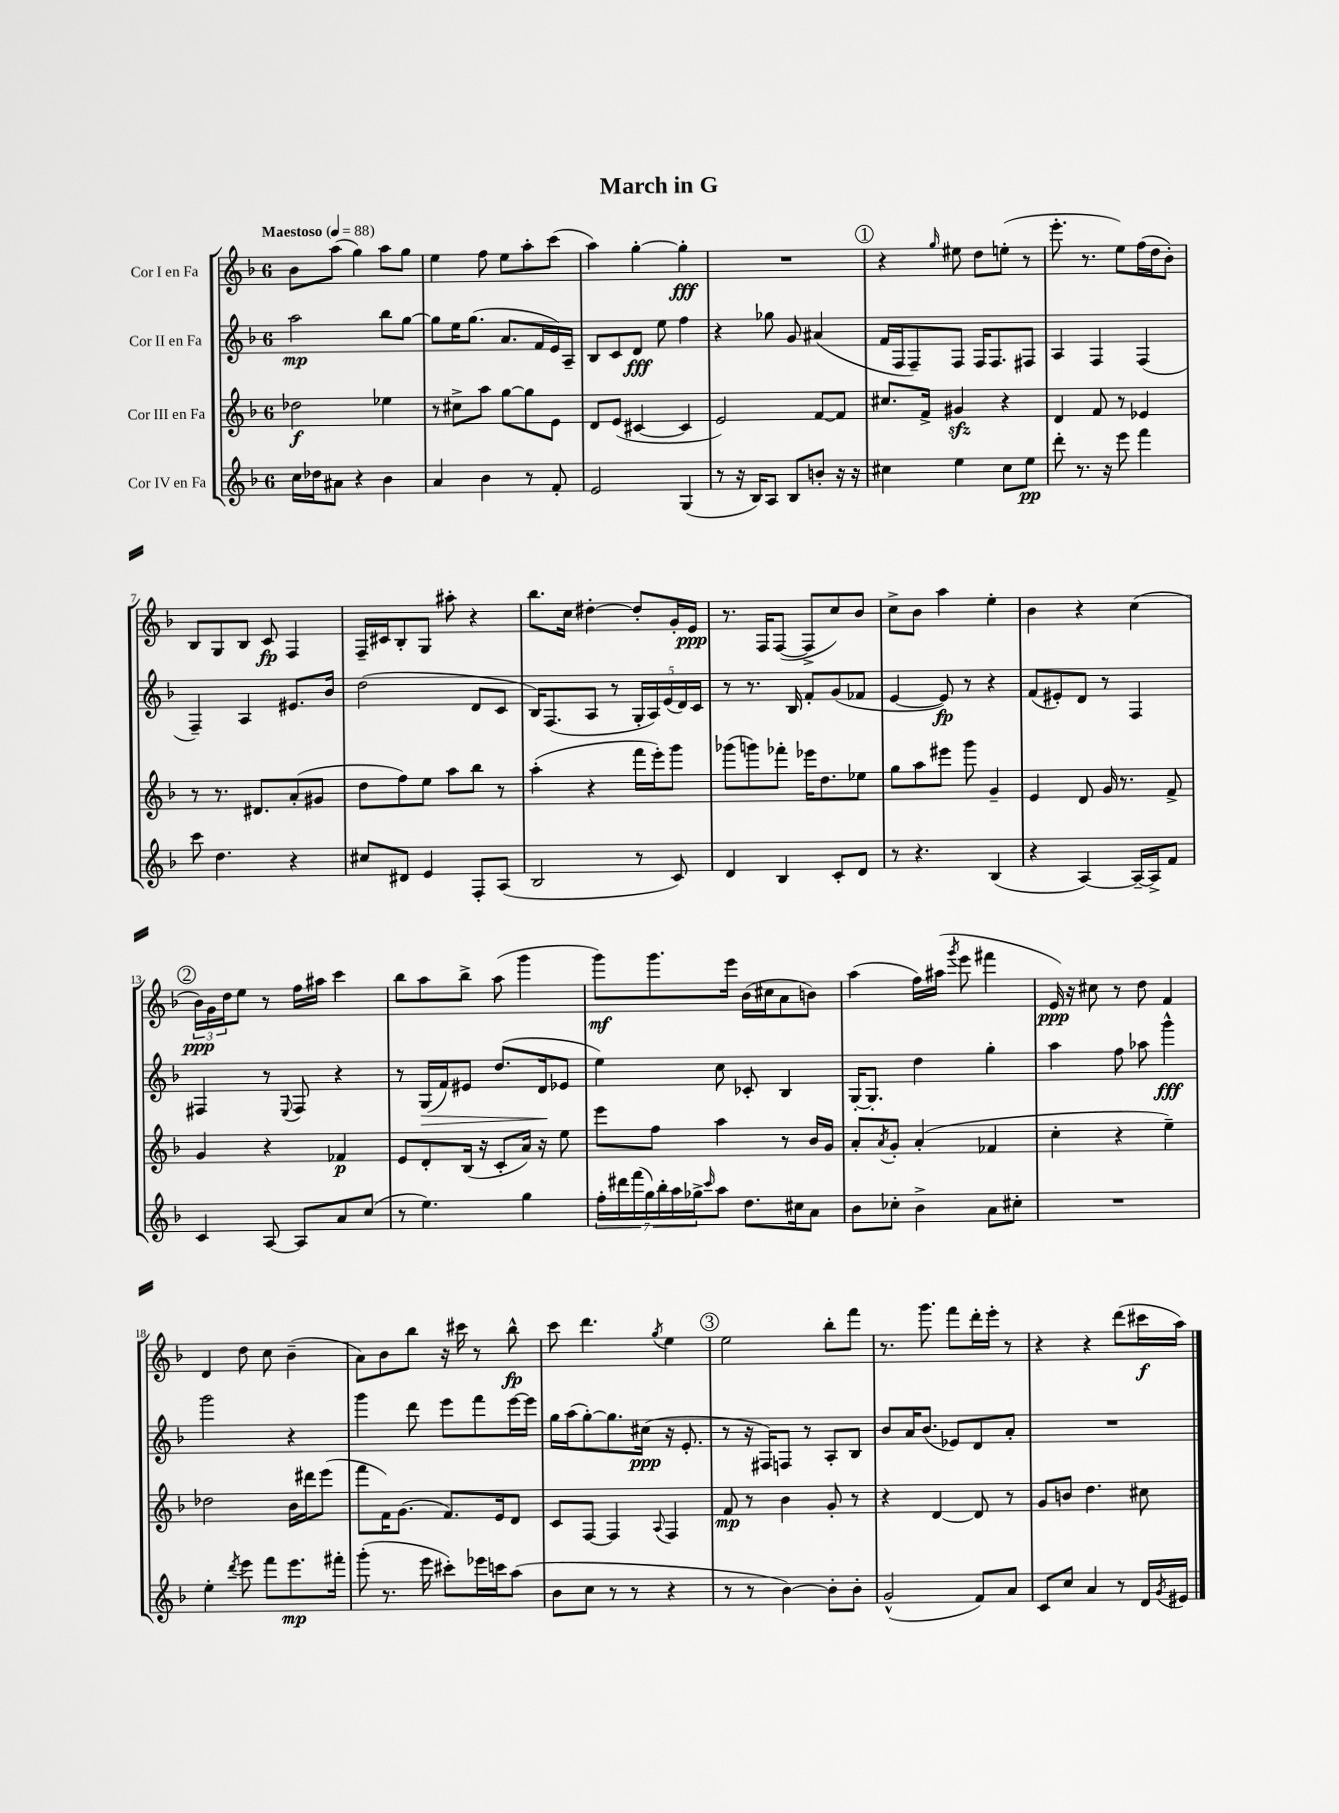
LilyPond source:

\header { title = "March in G" }
<<
\new StaffGroup <<
\new Staff = "s0" \with { instrumentName = "Cor I en Fa" } {
    \clef treble \key f \major \once \override Staff.TimeSignature.style = #'single-digit \time 6/8 \tempo "Maestoso" 4 = 88
    bes'8 a''8( g''4) a''8 g''8 |
    e''4 f''8 e''8 a''8-. c'''8( |
    a''4) g''4~-. g''4-.\fff |
    R2. |
    \mark \markup { \circle "1" } r4 \grace { g''16 } eis''8 d''8 e''8-.( r8 |
    e'''8.-. r8. e''8) f''16( d''16 bes'8-.) |
    bes8 g8 bes8 c'8\fp f4 |
    f16-- cis'16 bes8-. g8 ais''8-. r4 |
    bes''8. c''16 dis''4~-. dis''8-. g'16-. e'16\ppp |
    r8. f16 f8~( f8-> c''8) bes'8 |
    c''8-> bes'8 a''4 e''4-. |
    bes'4 r4 c''4( |
    \mark \markup { \circle "2" } \tuplet 3/2 { bes'16\ppp) g'16 d''16 } e''8 r8 f''16 ais''16 c'''4 |
    bes''8 a''8 bes''8-> a''8( g'''4 |
    g'''8\mf) g'''8. e'''16 bes'16( cis''16 a'8 b'8) |
    a''4( f''16) ais''16( \acciaccatura { g'''8 } e'''8 fis'''4 |
    e'16\ppp) r16 cis''8 r8 d''8 f'4 |
    d'4 d''8 c''8 bes'4--( |
    a'8) bes'8 bes''8 r16 cis'''16 r8 bes''8-^\fp |
    c'''8 d'''4. \acciaccatura { g''8 } e''4 |
    \mark \markup { \circle "3" } e''2 bes''8-. f'''8 |
    r8. g'''8. f'''8 d'''16-. e'''16-. r8 |
    r4 r4 d'''8( cis'''16\f a''16) \bar "|." |
}
\new Staff = "s1" \with { instrumentName = "Cor II en Fa" } {
    \clef treble \key f \major \once \override Staff.TimeSignature.style = #'single-digit \time 6/8
    a''2\mp bes''8 g''8~ |
    g''8 e''16 g''8.( a'8. f'16 e'16) a16-- |
    bes8 c'8 d'8\fff e''8 f''4 |
    r4 ges''8 g'8 ais'4( |
    \mark \markup { \circle "1" } f'16 f16 f8--) f8 f16 f8. fis8 |
    a4 f4 f4( |
    f4--) a4 eis'8. bes'16 |
    d''2( d'8 c'8 |
    bes16) f8.( a8 r8 \tuplet 5/4 { g16-. a16) e'16( d'16) c'16 } |
    r8 r8. bes16 f'8-. g'8( fes'8 |
    e'4~ e'8\fp) r8 r4 |
    f'8( eis'8-.) d'8 r8 f4 |
    \mark \markup { \circle "2" } fis4 r8 \appoggiatura { e8 } fis8 r4 |
    r8 g16\>( f'16) eis'8 d''8.( d'16\! ees'8 |
    e''4) c''8 ces'8-. bes4 |
    g16~-. g8.-. d''4 g''4-. |
    a''4 f''8 aes''8 g'''4-^\fff |
    g'''2 r4 |
    g'''4 d'''8 e'''8 f'''8 e'''16~ e'''16 |
    g''16 a''16( g''8~-.) g''8. cis''16\ppp( r16 e'8.-. |
    \mark \markup { \circle "3" } r8 r16 fis16) f8 r8 a8-. bes8 |
    bes'8 a'16 bes'8.( ees'8) d'8 a'8-. |
    R2. \bar "|." |
}
\new Staff = "s2" \with { instrumentName = "Cor III en Fa" } {
    \clef treble \key f \major \once \override Staff.TimeSignature.style = #'single-digit \time 6/8
    des''2\f ees''4 |
    r8 cis''8-> a''8 g''8~ g''8 e'8 |
    d'8 e'8( cis'4~ cis'4 |
    e'2) f'8~ f'8 |
    \mark \markup { \circle "1" } cis''8. f'16-> gis'4\sfz r4 |
    d'4 f'8 r8 ees'4 |
    r8 r8. dis'8. a'8-.( gis'8 |
    d''8 f''8) e''8 a''8 bes''8 r8 |
    a''4-.( r4 f'''16 e'''16-.) g'''8 |
    ges'''8( g'''8) fes'''8-. ees'''16 d''8. ees''8 |
    g''8 a''8 eis'''8 g'''8 g'4-- |
    e'4 d'8 g'16 r8. f'8-> |
    \mark \markup { \circle "2" } g'4 r4 fes'4\p |
    e'8 d'8-. bes16( r16 c'8-. a'16) r16 e''8 |
    e'''8 f''8 a''4 r8 bes'16 g'16 |
    a'8-. \acciaccatura { a'8 } g'8-. a'4-.( fes'4 |
    c''4-. r4 e''4--) |
    des''2 bes'16 dis'''16 e'''8( |
    f'''8 f'16) g'8.( f'8.) e'16 d'8 |
    c'8 f8~ f4 \appoggiatura { a8 } f4 |
    \mark \markup { \circle "3" } f'8\mp r8 bes'4 g'8-. r8 |
    r4 d'4~ d'8 r8 |
    g'8 b'8 d''4. cis''8 \bar "|." |
}
\new Staff = "s3" \with { instrumentName = "Cor IV en Fa" } {
    \clef treble \key f \major \once \override Staff.TimeSignature.style = #'single-digit \time 6/8
    c''16 des''16 ais'8 r4 bes'4 |
    a'4 bes'4 r8 f'8-. |
    e'2 g4( |
    r8 r16 bes16) a8 bes8 b'8-. r16 r16 |
    \mark \markup { \circle "1" } cis''4 e''4 cis''8 e''8\pp |
    d'''8-. r8. r16 e'''8 f'''4 |
    c'''8 d''4. r4 |
    cis''8 dis'8 e'4 f8-. a8( |
    bes2 r8 c'8) |
    d'4 bes4 c'8-. d'8 |
    r8 r4. bes4( |
    r4 a4~) a16~-- a16-> f'8 |
    \mark \markup { \circle "2" } c'4 a8~ a8 a'8 c''8( |
    r8 e''4.) g''4 |
    \tuplet 7/4 { f''16-. dis'''16 f'''16( g''16) bes''16-. a''16 ges''16-> } \grace { c'''16 } a''8 d''8. cis''16 a'8 |
    bes'8 ces''8-. bes'4-> a'8 cis''8-. |
    R2. |
    e''4-. \acciaccatura { d'''8 } e'''8 f'''8 e'''8.\mp fis'''16-. |
    g'''8-.( r8. e'''16 cis'''8-.) ees'''16 c'''16 a''8( |
    bes'8 c''8 r8 r8 r4 |
    \mark \markup { \circle "3" } r8 r8 bes'4~) bes'8-. bes'8-. |
    g'2-^( f'8) a'8 |
    c'8 c''8 a'4 r8 d'16 \acciaccatura { g'8 } eis'16 \bar "|." |
}
>>
>>
